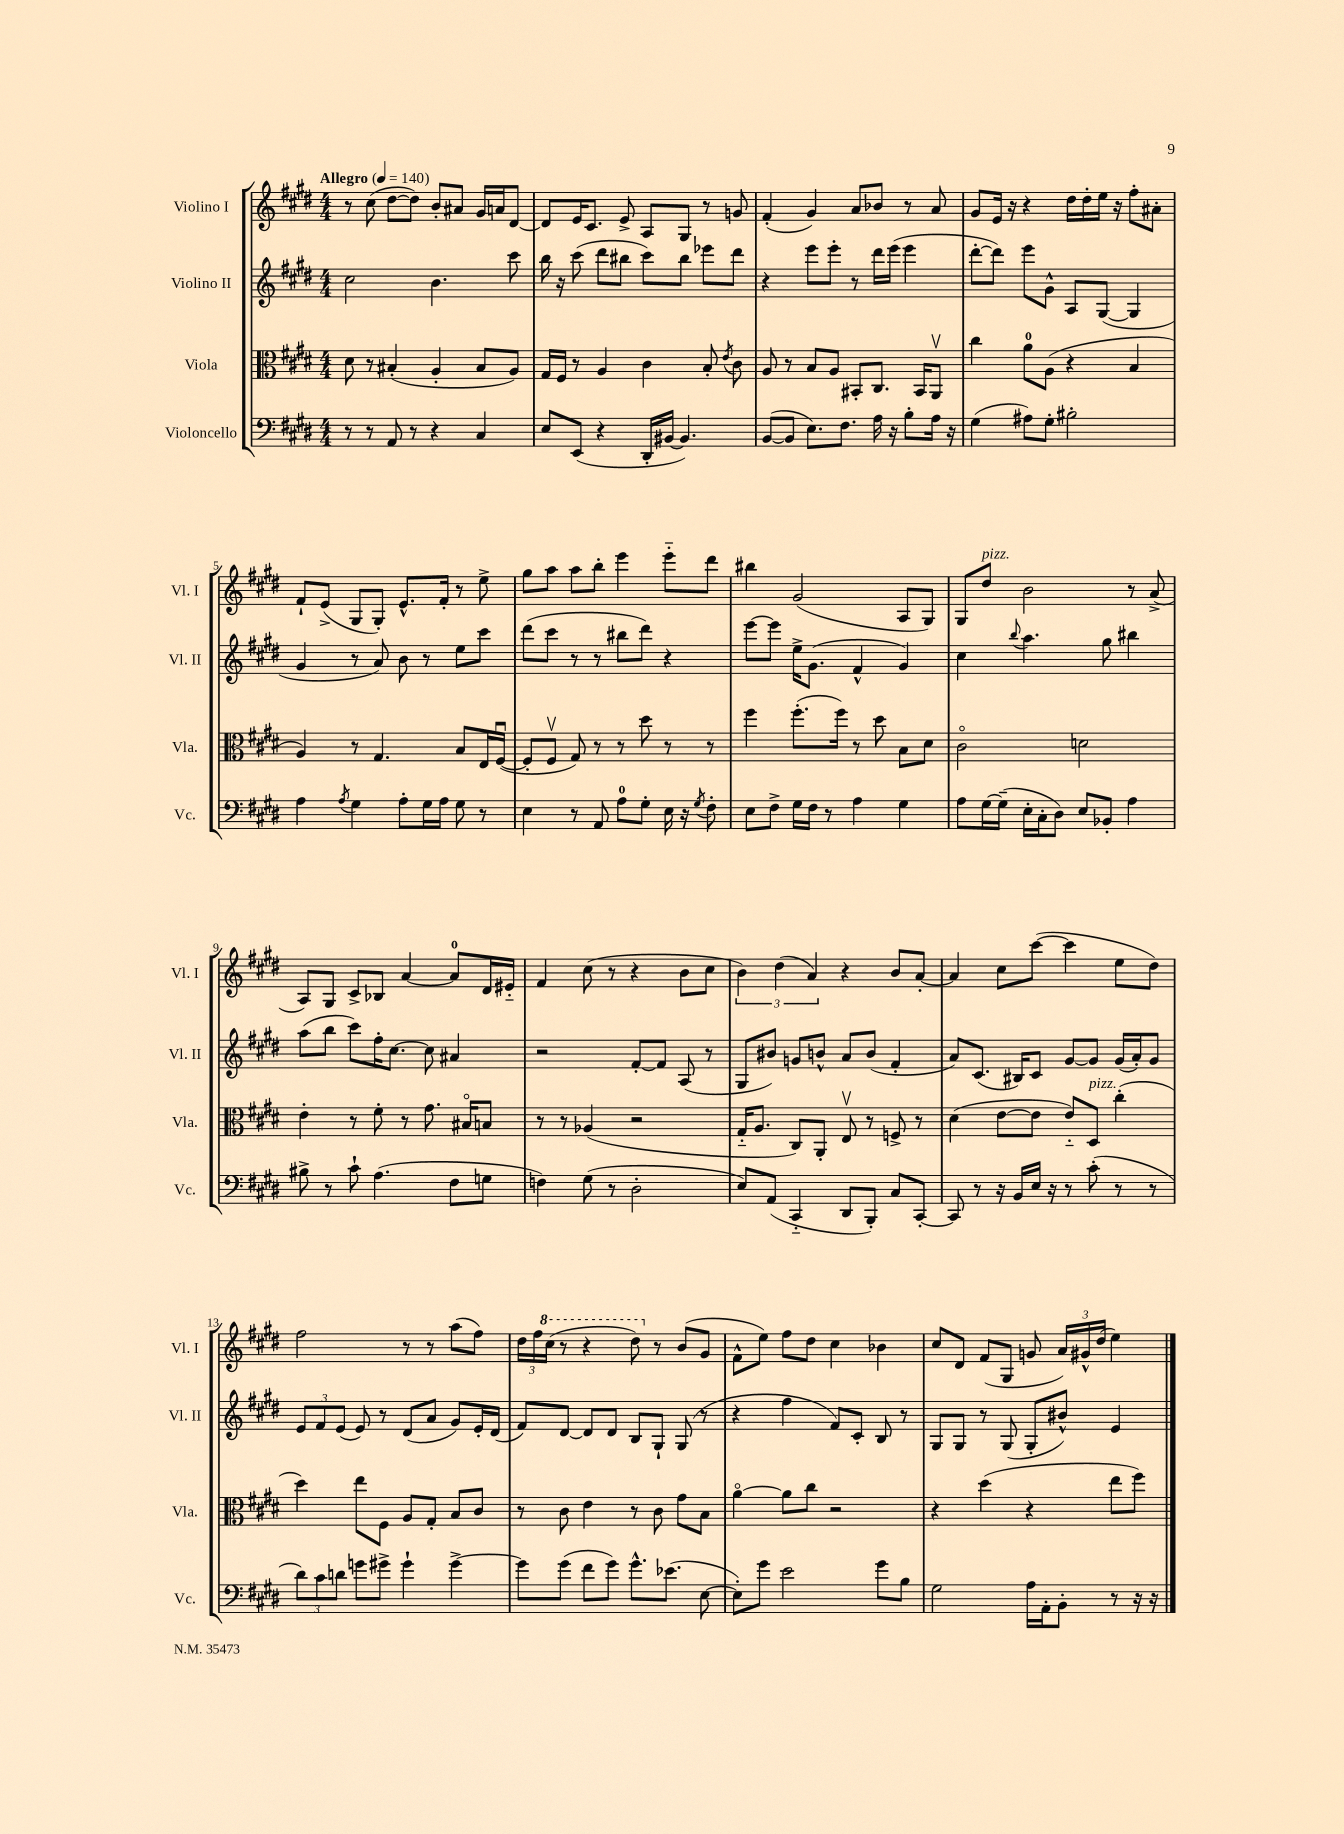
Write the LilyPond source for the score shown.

<<
\new StaffGroup <<
\new Staff = "s0" \with { instrumentName = "Violino I" shortInstrumentName = "Vl. I" } {
    \clef treble \key e \major \numericTimeSignature \time 4/4 \tempo "Allegro" 4 = 140
    \autoBeamOff r8 cis''8( dis''8[~ dis''8]) b'8[-. ais'8] gis'16[ a'16 dis'8]~ |
    dis'8[ e'16 cis'8.] e'8-> a8[ gis8] r8 g'8 |
    fis'4-.( gis'4) a'8[ bes'8] r8 a'8 |
    gis'8[ e'16] r16 r4 dis''16[ dis''16-. e''16] r16 fis''8[-. ais'8]-. |
    fis'8[-! e'8]->( gis8[ gis8]-.) e'8.[-^ fis'16]-. r8 e''8-> |
    gis''8[ a''8] a''8[ b''8]-. e'''4 e'''8[-_ dis'''8] |
    bis''4 gis'2( a8[ gis8]) |
    gis8[ dis''8]^\markup { \italic "pizz." } b'2 r8 a'8->( |
    a8[) gis8] cis'8[-> bes8] a'4~ a'8[-0 dis'16 eis'16]-_ |
    fis'4 cis''8( r8 r4 b'8[ cis''8] |
    \tuplet 3/2 { b'4) dis''4( a'4) } r4 b'8[ a'8]~-. |
    a'4 cis''8[ cis'''8]~( cis'''4 e''8[ dis''8]) |
    fis''2 r8 r8 a''8[( fis''8]) |
    \tuplet 3/2 { dis''16[ fis''16 \ottava #1 cis'''16]( } r8 r4 dis'''8) \ottava #0 r8 b'8[( gis'8] |
    fis'8[-^ e''8]) fis''8[ dis''8] cis''4 bes'4 |
    cis''8[ dis'8] fis'8[( gis8] g'8 \tuplet 3/2 { a'16[) gis'16-^ dis''16]( } e''4) \bar "|." |
}
\new Staff = "s1" \with { instrumentName = "Violino II" shortInstrumentName = "Vl. II" } {
    \clef treble \key e \major \numericTimeSignature \time 4/4
    \autoBeamOff cis''2 b'4. cis'''8 |
    b''16 r16 cis'''8( dis'''8[ bis''8] cis'''8[) bis''8] ees'''8[ dis'''8] |
    r4 e'''8[ e'''8]-. r8 dis'''16[ e'''16]( e'''4 |
    dis'''8[~-. dis'''8]) e'''8[ gis'8]-^ a8[ gis8]~( gis4 |
    gis'4 r8 a'8) b'8 r8 e''8[ cis'''8] |
    dis'''8[( cis'''8] r8 r8 bis''8[ dis'''8]) r4 |
    e'''8[~ e'''8] e''16[-> gis'8.]( fis'4-^ gis'4) |
    cis''4 \appoggiatura { b''8 } a''4. gis''8 bis''4 |
    a''8[( b''8] cis'''8[) fis''16-. cis''8.]~ cis''8 ais'4 |
    r2 fis'8[~-. fis'8] a8( r8 |
    gis8[ bis'8]) g'8[ b'8]-^ a'8[ b'8]( fis'4-. |
    a'8[) cis'8.]( bis16[) cis'8] gis'8[~ gis'8] gis'16[( a'16-.) gis'8] |
    \tuplet 3/2 { e'8[ fis'8 e'8]( } e'8) r8 dis'8[( a'8] gis'8[) e'16-. dis'16]( |
    fis'8[) dis'8]~ dis'8[ dis'8] b8[ gis8]-! gis8( r8 |
    r4 fis''4 fis'8[) cis'8]-. b8 r8 |
    gis8[ gis8] r8 gis8( gis8[-. bis'8]-^) e'4 \bar "|." |
}
\new Staff = "s2" \with { instrumentName = "Viola" shortInstrumentName = "Vla." } {
    \clef alto \key e \major \numericTimeSignature \time 4/4
    \autoBeamOff dis'8 r8 bis4-.( a4-. bis8[ a8]) |
    gis16[ fis16] r8 a4 cis'4 b8-. \acciaccatura { e'8 } cis'8 |
    a8 r8 b8[ a8] bis,8[-. cis8.] bis,16[ a,8]\upbow |
    cis''4 a'8[-0 a8]( r4 b4 |
    a4) r8 gis4. b8[ e16 fis16]~\downbow( |
    fis8[-. fis8]\upbow gis8) r8 r8 dis''8 r8 r8 |
    fis''4 fis''8.[-.( fis''16]) r8 dis''8 b8[ dis'8] |
    cis'2\flageolet d'2 |
    e'4-. r8 fis'8-. r8 gis'8. bis16[\flageolet b8] |
    r8 r8 aes4( r2 |
    gis16[-_ a8.] cis8[) a,8]-. e8\upbow r8 f8-> r8 |
    dis'4( e'8[~ e'8] e'8[-_) dis8]^\markup { \italic "pizz." } cis''4-.( |
    dis''4) e''8[ fis8] a8[ gis8]-. b8[ cis'8] |
    r8 cis'8 e'4 r8 cis'8 gis'8[ b8] |
    a'4~\flageolet a'8[ cis''8] r2 |
    r4 dis''4( r4 e''8[ fis''8]) \bar "|." |
}
\new Staff = "s3" \with { instrumentName = "Violoncello" shortInstrumentName = "Vc." } {
    \clef bass \key e \major \numericTimeSignature \time 4/4
    \autoBeamOff r8 r8 a,8 r8 r4 cis4 |
    e8[ e,8]( r4 dis,16[-. bis,16]~ bis,4.) |
    b,8[~( b,8] e8.[) fis8.] a16 r16 b8[-. a16] r16 |
    gis4( ais8[) gis8]-. bis2-. |
    a4 \acciaccatura { a8 } gis4 a8[-. gis16 a16] gis8 r8 |
    e4 r8 a,8 a8[-0 gis8]-. e16 r16 \acciaccatura { gis8 } fis8-. |
    e8[ fis8]-> gis16[ fis16] r8 a4 gis4 |
    a8[ gis16~ gis16]--( e16[-. cis16-. dis8]) e8[ bes,8]-. a4 |
    bis8-> r8 cis'8-! a4.( fis8[ g8] |
    f4) gis8( r8 dis2-. |
    e8[) a,8]( cis,4-_ dis,8[ b,,8]-.) cis8[ cis,8]~-. |
    cis,8 r8 r16 b,16[ e16] r16 r8 cis'8-.( r8 r8 |
    \tuplet 3/2 { dis'8[) cis'8 d'8] } g'8[ gis'8]-> gis'4-! gis'4~-> |
    gis'8[ gis'8]( fis'8[ gis'8]) gis'8.[-^ ees'8.]( e8~ |
    e8[-.) gis'8] e'2 gis'8[ b8] |
    gis2 a16[ a,16-. b,8]-. r8 r16 r16 \bar "|." |
}
>>
>>
